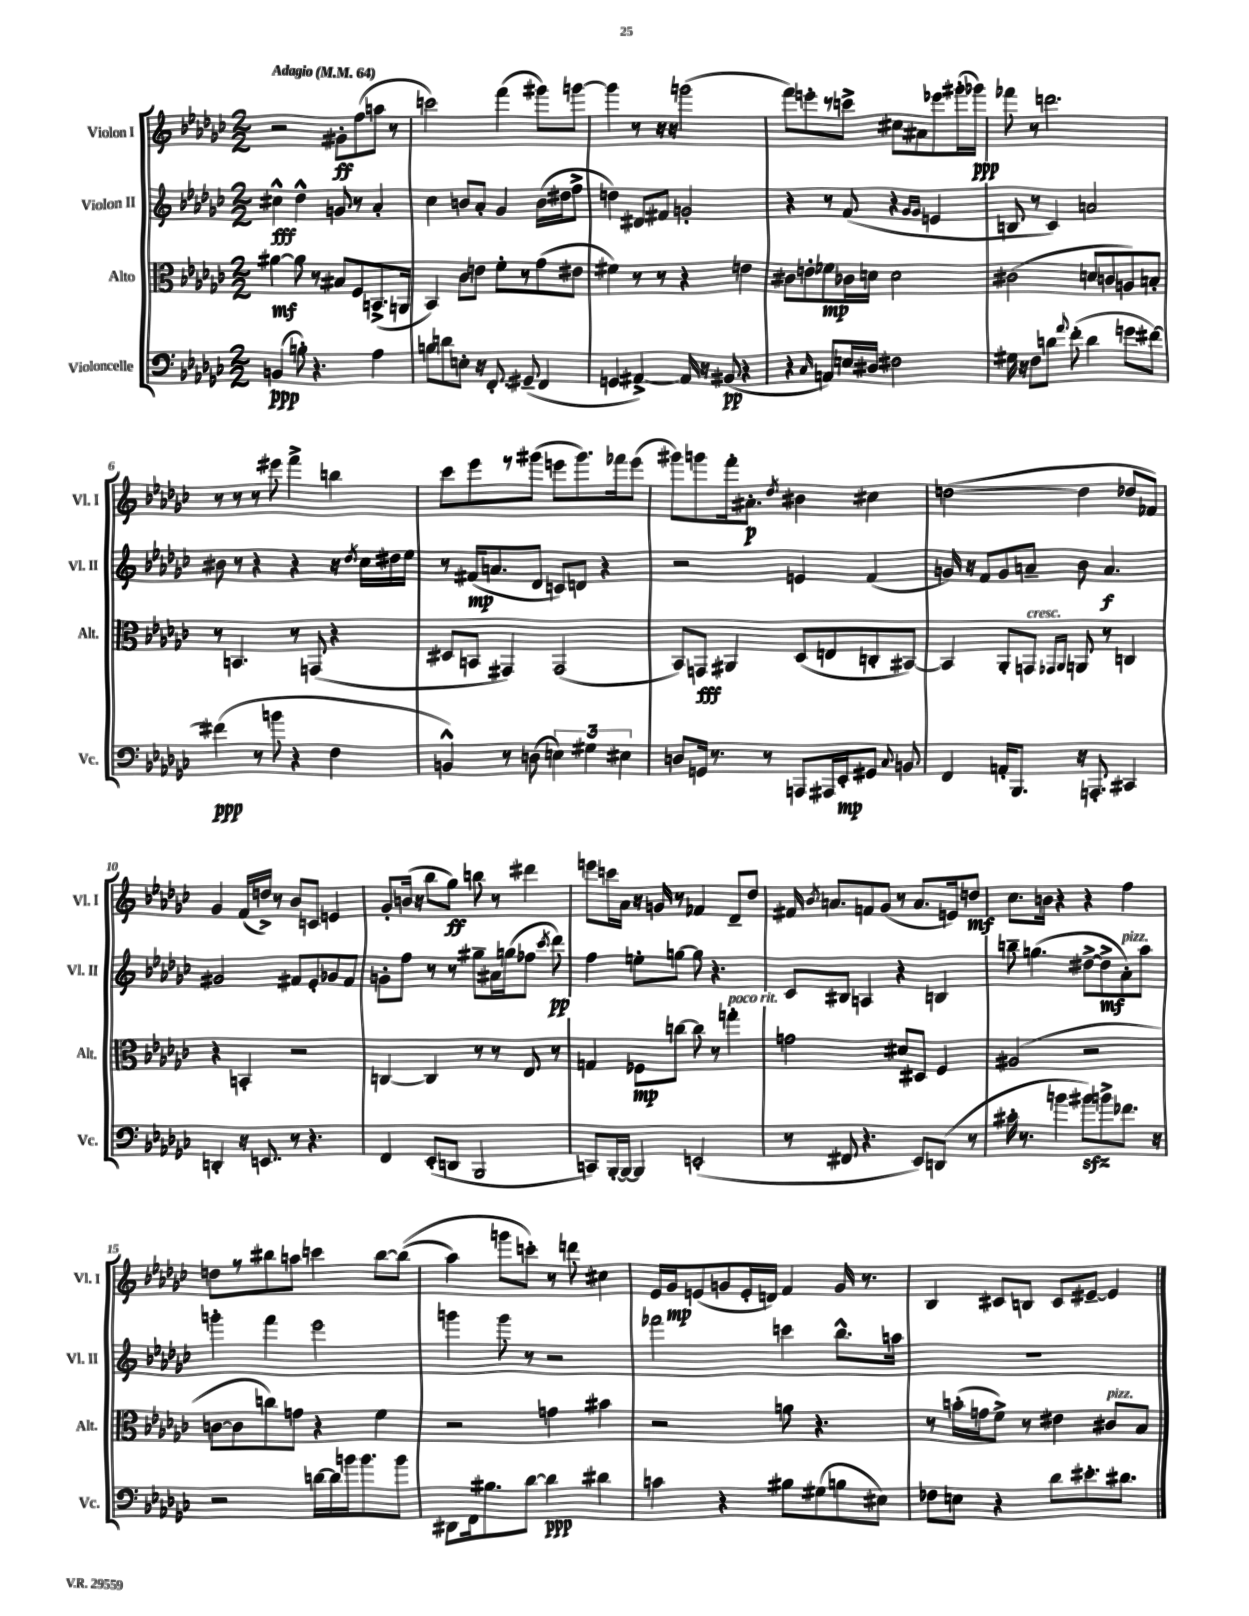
<<
\new StaffGroup <<
\new Staff = "s0" \with { instrumentName = "Violon I" shortInstrumentName = "Vl. I" } {
    \clef treble \key ges \major \numericTimeSignature \time 2/2 \tempo "Adagio" 4 = 64
    \autoBeamOff r2 gis'8[-.\ff f''8( a''8] r8 |
    c'''2) f'''4( gis'''8[) g'''8]~ |
    g'''4 r8 r16 r16 g'''2( |
    f'''8[) e'''8-. r8 c'''8]-> cis''8[ ais'8 ees'''8 gis'''16-.( ges'''16]\ppp) |
    fes'''8 r8 d'''2. |
    r8 r8 r8 eis'''8 f'''4-> b''4 |
    ces'''8[ ees'''8 r8 gis'''8]( e'''8[ gis'''8.) fes'''16 e'''8]( |
    gis'''8[) g'''8 f'''16-. ais'8.]-.\p \acciaccatura { des''8 } bis'4 cis''4 |
    d''2~( d''4 des''8[ fes'8]) |
    ges'4 f'16[( d''16]->) r8 bes'8[ c'8] e'4 |
    ges'8[-. b'16]( r16 bes''8[ ges''8]\ff) b''8 r8 dis'''4 |
    e'''8[ c'''16 aes'16] r16 g'16 r8 fes'4 des'8[-- des''8] |
    fis'16 \acciaccatura { bes'8 } a'8.[ f'8 ges'8]( r8 a'8.[ e'16) d''8]\mf |
    ces''8.[ b'16] r4 r4 f''4 |
    d''8[ r8 bis''8 a''8] c'''4 bis''8[~ bis''8](\( |
    aes''4) g'''8[ c'''8]-.\) r8 d'''8 cis''4 |
    ees'16[ ges'16\mp e'8( g'8 e'16-. d'16]) f'4 g'16 r8. |
    bes4 cis'8[ b8] cis'8[ eis'8]~-- eis'4 \bar "|." |
}
\new Staff = "s1" \with { instrumentName = "Violon II" shortInstrumentName = "Vl. II" } {
    \clef treble \key ges \major \numericTimeSignature \time 2/2
    \autoBeamOff cis''4-^\fff des''4-^ g'8 r8 aes'4-. |
    ces''4 b'8[ aes'8]-. ges'4 b'16[( dis''16 f''8]-> |
    d''4) dis'8[ fis'8] g'2-. |
    r4 r8 f'8( r4 \grace { ges'16[ ges'16] } e'4 |
    b8 r8 ces'4) a'2 |
    bis'8 r8 r4 r4 r16 \acciaccatura { des''8 } ces''16[ dis''16 ees''16] |
    r8 fis'16[\mp( a'8. des'8] c'8[) d'8] r4 |
    r2 e'4 f'4( |
    g'16) r16 f'8[ g'8 a'8]-- bes'8 a'4.\f |
    gis'2 fis'8[ ees'8-. ges'8 fis'8] |
    g'8[-. f''8] r8 r8 gis''8[-- ais'16 g''16( fes''8] \acciaccatura { ces'''8 } des'''8\pp) |
    f''4 e''8[-. g''8]~ g''8 r4. |
    ces'8[ bis8] a4 r4 b4 |
    b''8-- g''4.( dis''8[~-> dis''8->\mf aes'8-.^\markup { \italic "pizz." }) aes''8] |
    g'''4-. f'''4 ees'''2 |
    g'''4 g'''8 r8 r2 |
    fes'''2 c'''4 bes''8.[-^ a''16] |
    R1 \bar "|." |
}
\new Staff = "s2" \with { instrumentName = "Alto" shortInstrumentName = "Alt." } {
    \clef alto \key ges \major \numericTimeSignature \time 2/2
    \autoBeamOff ais'4~\mf ais'8 r8 bis8[ f8 b,8.->( a,16] |
    bes,4) ces'8[ e'8] f'8[-. r8 ges'8( eis'8] |
    fis'4) r8 r8 r4 e'4 |
    cis'8[ e'8-. fes'8\mp ces'16 d'16] d'2 |
    cis'2( d'8[ c'8 a8) b8]-. |
    r8 b,4. r8 g,8( r4 |
    dis8[ b,8] gis,4) gis,2( |
    bes,8[) g,8]\fff ais,4 des8[( e8 c8-. bis,8]~) |
    bis,4 aes,8[-. g,8]^\markup { \italic "cresc." } \grace { ges,16[ aes,16] } a,8 r8 c4 |
    r4 b,4-. r2 |
    c4~ c4 r8 r8 ees8 r8 |
    g4 fes8[\mp c''8]~ c''8 r8 g''4-.^\markup { \italic "poco rit." } |
    g'2 dis'8[ dis8] f4 |
    ais2( r2 |
    c'8[~ c'8 c''8) g'8] r4 f'4 |
    r2 g'4 bis'4 |
    r2 a'8 r4. |
    r8 b'16[-.( g'16 f'8]->) r8 eis'4 cis'8[^\markup { \italic "pizz." } bes8] \bar "|." |
}
\new Staff = "s3" \with { instrumentName = "Violoncelle" shortInstrumentName = "Vc." } {
    \clef bass \key ges \major \numericTimeSignature \time 2/2
    \autoBeamOff b,4\ppp( b8-.) r4. aes4 |
    b8[ d'8 e8]-. r16 f,8.-. gis,8--( f,4 |
    g,4 ais,4~->) ais,16 r16 bis,8\pp( r4 |
    r4 \grace { ces16 } a,8[) e16 dis16] fis2 |
    gis16 r16 f8[ d'8] \appoggiatura { aes'8 } f'8-.( d'4 g'8[ fis'8]~) |
    fis'4\ppp( r8 b'8 r4 f4 |
    b,4-^) r8 d8( \tuplet 3/2 { e4) gis4 eis4 } |
    d8[ g,16] r8. r8 a,,8[ ais,,16 ees,16-.\mp gis,8] \appoggiatura { ces8 } b,8 |
    f,4 a,16[-. bes,,8.] r16 a,,8.-. cis,4 |
    d,4-. r16 e,8. r8 r4. |
    f,4 ees,8[-.( d,8] bes,,2 |
    c,8[) bes,,16~-. bes,,16]~ bes,,4 e,2-.( |
    r8 fis,8 r4. ees,8[) d,8]( r8 |
    cis'16-. r8. b'4 bis'8[\sfz) b'8-> fes'8.] r16 |
    r2 d'16[~ d'16 b'16 b'8. b'8] |
    dis,8[ f,16 bis8. des'8]~ des'4\ppp dis'4 |
    c'4 r4 bis8[ gis8( b8 eis8]) |
    fes8[ e8] r4 des'8[ eis'8.-. dis'8.] \bar "|." |
}
>>
>>
